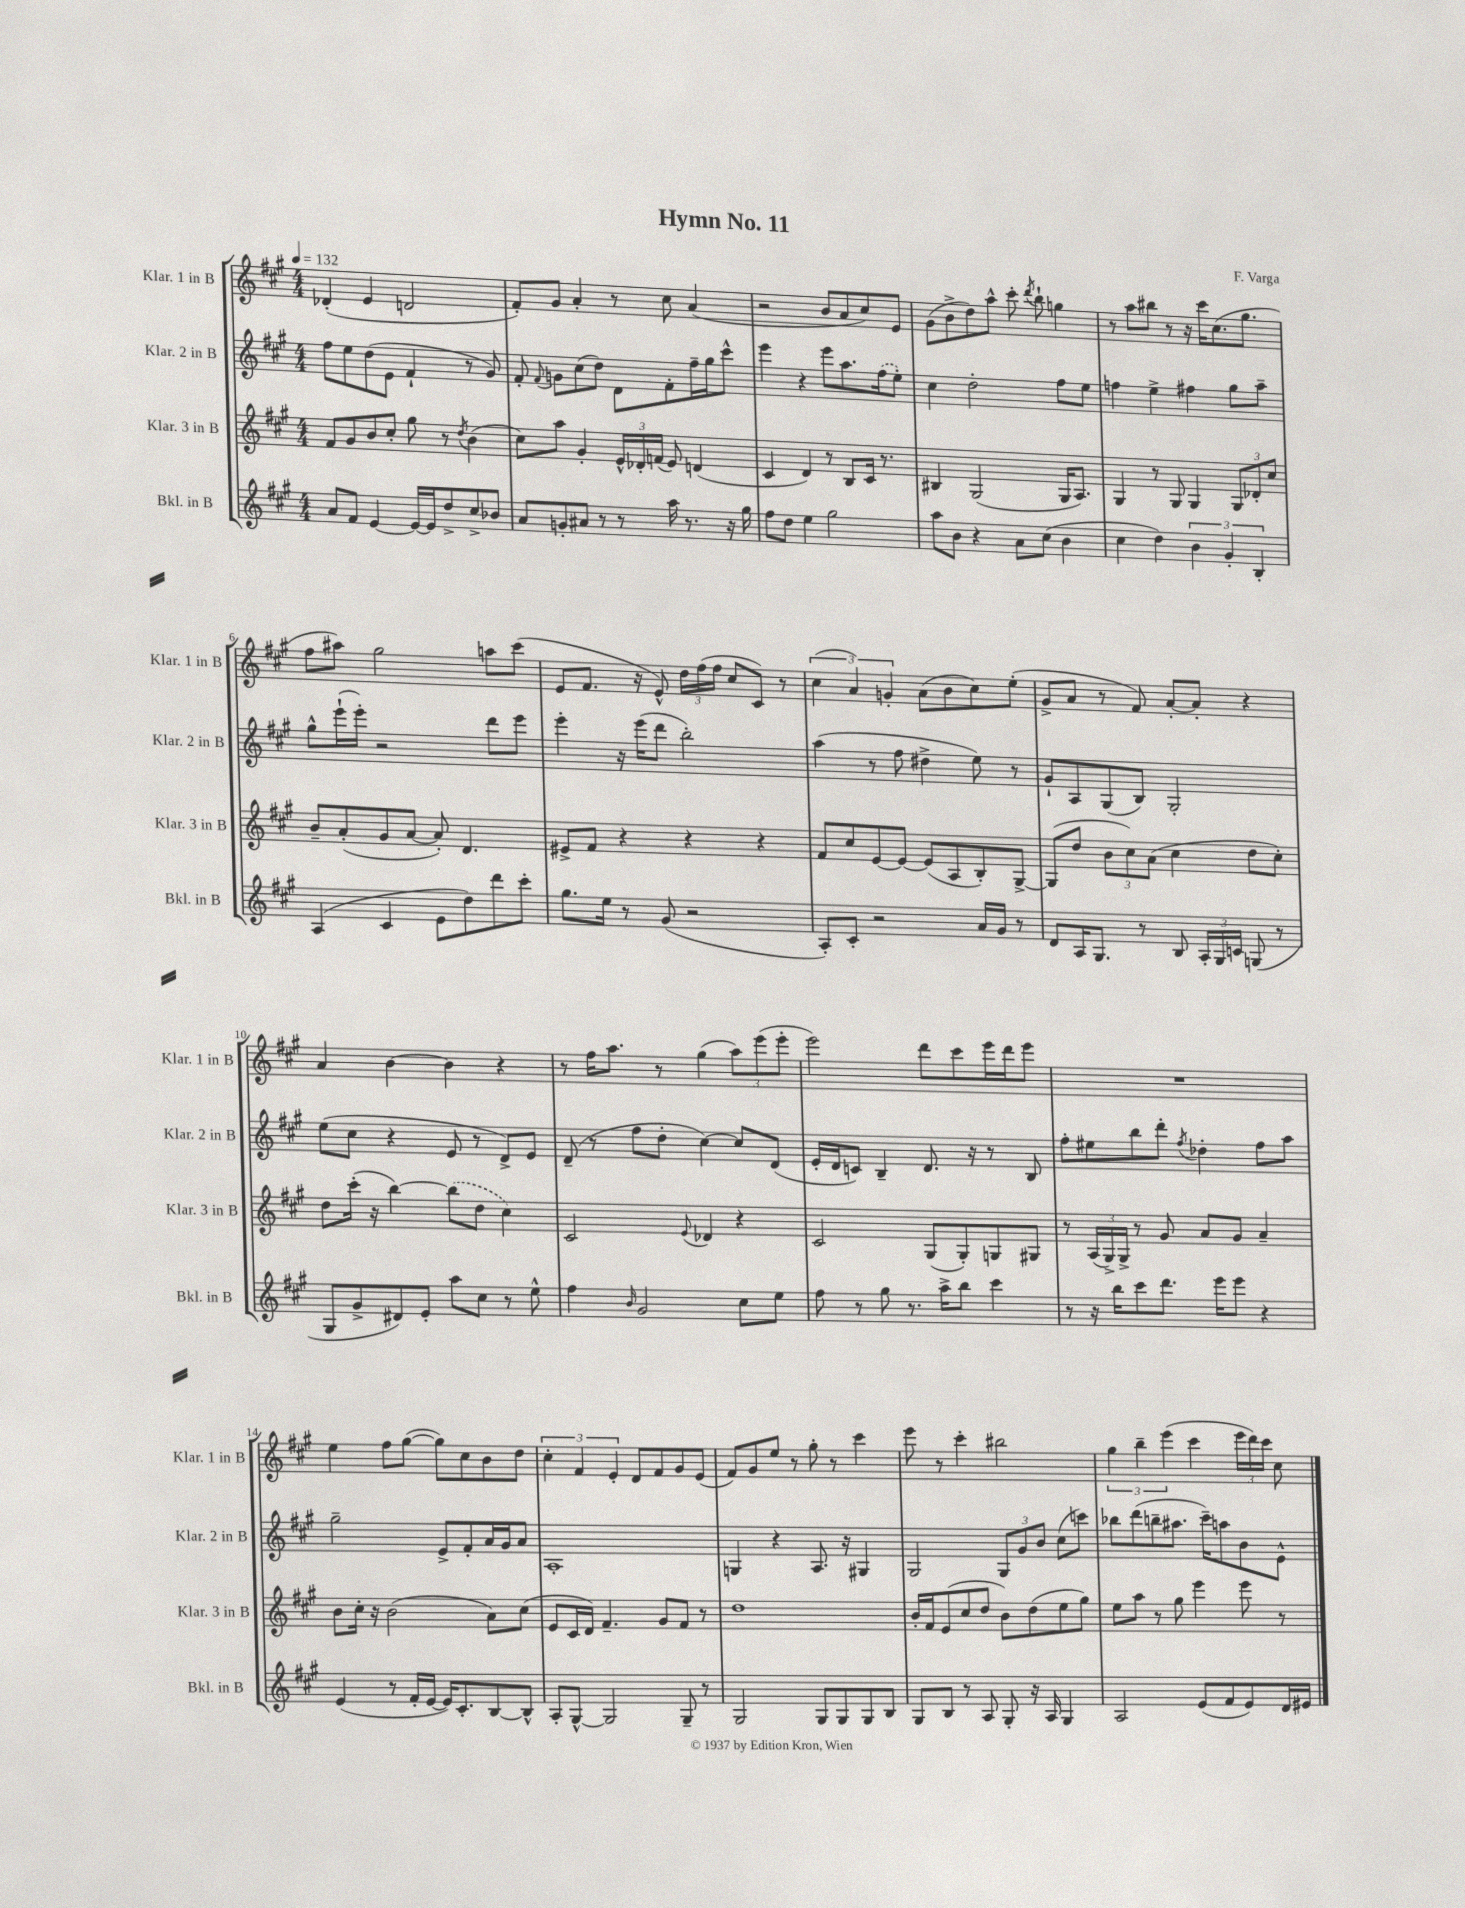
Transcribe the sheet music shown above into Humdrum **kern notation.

**kern	**kern	**kern	**kern
*part4	*part3	*part2	*part1
*staff4	*staff3	*staff2	*staff1
*I"Bkl. in B	*I"Klar. 3 in B	*I"Klar. 2 in B	*I"Klar. 1 in B
*I'Bkl. in B	*I'Klar. 3 in B	*I'Klar. 2 in B	*I'Klar. 1 in B
*clefG2	*clefG2	*clefG2	*clefG2
*k[f#c#g#]	*k[f#c#g#]	*k[f#c#g#]	*k[f#c#g#]
*M4/4	*M4/4	*M4/4	*M4/4
*MM132	*MM132	*MM132	*MM132
=1	=1	=1	=1
8a/L	8f#/L	8ff#\L	(4d-X'/
8f#/J	8g#/	8ee\	.
[4e/	8b/	(8dd\	4e/
.	8cc#'/J	8e\J	.
16e/LL_	8gg#\	4f#`/	2dn/
16e/J]	.	.	.
8dd^/	8r	.	.
.	8qdd/	.	.
8cc#^/	(4b\	8r	.
8b-X/J	.	8g#/)	.
=2	=2	=2	=2
8a/L	8cc#\L)	8f#'/	8f#'/L)
.	.	8qqf#/	.
8gn'/	8aa\J	8gn\L	8g#/J
8a#X/J	4g#'/	(8cc#\	4a'/
8r	.	8dd\J)	.
8r	24e^^/LL	8d\L	8r
.	24d-X'/	.	.
.	(24fn/JJ	.	.
16aa\	8e/)	8f#'\	8cc#\
8.r	.	.	.
.	(4dn/	16ff#~\L	(4a/
.	.	16gg#\J	.
16r	.	8ccc#^^\J	.
16gg#\	.	.	.
=3	=3	=3	=3
8ff#\L	4c#/	4eee\	2r
8dd\J	.	.	.
4ee\	4d/)	4r	.
2gg#\	8r	8eee\L	8b/L
.	8B/L	8.aa\	8a/
.	16c#/Jk	.	8cc#/)
.	8.r	(16ff#\k	.
.	.	8ee'\J)	8e/J
=4	=4	=4	=4
8aa\L	4B#X/	4cc#\	(8g#\L
8b\J	.	.	8b^\
4r	(2G#/	2dd'\	8dd\)
.	.	.	8aa^^\J
8a\L	.	.	8ccc#'\
.	.	.	8qddd/
(8cc#\J	.	.	8bb`\
4b\	16G#/KL	8ff#\L	4ggn\
.	8.A/J)	.	.
.	.	8ee\J	.
=5	=5	=5	=5
4cc#\	4G#/	4ffn\	8r
.	.	.	8aa\L
4dd\)	8r	4ee^\	8bb#X\J
.	8G#/	.	8r
6b\	4G#/	4ff#X\	16r
.	.	.	16ccc#\KL
.	.	.	(8.cc#\
6g#'/	.	.	.
.	12G#/L	8gg#\L	.
.	.	.	8.gg#\J
6B'/	12d-X'/	.	.
.	.	8aa~\J	.
.	12cc#/J	.	.
!!LO:LB:g=z
=6	=6	=6	=6
(4A/	8b~/L	8gg#^^\L	8ff#\L
.	(8a'/	(16eee`\L	8aa#X\J)
.	.	16eee'\JJ)	.
4c#/	8g#/	2r	2gg#\
.	[8a/J	.	.
8e\L	8a'/])	.	.
8dd\)	4.d/	.	.
8ddd\	.	8ddd\L	8aan\L
8ccc#'\J	.	8eee\J	(8ccc#\J
=7	=7	=7	=7
8.gg#\L	8e#X^/L	4eee'\	8e/L
.	8f#/J	.	8.f#/J
16ee\Jk	.	.	.
8r	4r	16r	.
.	.	(16eee\KL	16r
(8g#/	.	8ddd\J	8e^^/)
2r	4r	2bb'\)	24dd\LL
.	.	.	(24ff#\
.	.	.	24ff#\JJ
.	.	.	8cc#/L
.	4r	.	8c#/J)
.	.	.	8r
=8	=8	=8	=8
8A'/L)	8f#/L	(4aa\	(6cc#\
8c#'/J	8cc#/	.	.
.	.	.	6a/)
2r	[8e/	8r	.
.	.	.	6gn'/
.	8e/J_	8ff#\	.
.	(8e/L]	4dd#X^\	(8a\L
.	8A/	.	8b\
16a/LL	8B'/)	8ee\)	8cc#\)
16g#/JJ	.	.	.
8r	[8G#^/J	8r	(8ee'\J
=9	=9	=9	=9
8d/L	(8G#/L]	8g#`/L	8g#^/L
16A/K	8dd/J	8A/	8a/J
8.G#/J	.	.	.
.	12b\L	(8G#/	8r
.	12cc#\)	.	.
8r	.	8B/J)	8f#/)
.	(12a\J	.	.
8B/	4cc#\	2G#'/	[8a'/L
24A'/LL	.	.	8a'/J]
24G#/	.	.	.
24cn/JJ	.	.	.
(8Gn/	8dd\L	.	4r
8r	8cc#'\J)	.	.
!!LO:LB:g=z
=10	=10	=10	=10
8G#/L	8dd\L	(8ee\L	4a/
8g#^/	(16ccc#'\Jk	8cc#\J	.
.	16r	.	.
8d#X/)	[4bb\)	4r	[4b\
8e'/J	.	.	.
8aa\L	(8bb\L]	8e/	4b\]
8cc#\J	8dd\J	8r	.
8r	4cc#\)	8d^/L)	4r
8ee^^\	.	8e/J	.
=11	=11	=11	=11
4ff#\	2c#/	(8d~/	8r
.	.	8r	16ff#\KL
.	.	.	8.aa\J
16qqb/	.	.	.
2g#/	.	8ff#\L	.
.	.	8dd'\J	8r
.	8qqe/	.	.
.	4d-X/	[4cc#\)	(4gg#\
8cc#\L	4r	8cc#/L]	12aa\L)
.	.	.	(12eee\
8ee\J	.	(8d/J	.
.	.	.	12eee'\J
=12	=12	=12	=12
8ff#\	2c#/	16e'/LL	2eee\)
.	.	16d/J	.
8r	.	8cn/J)	.
8gg#\	.	4B~/	.
8.r	.	.	.
.	(8G#/L	8.d/	8ddd\L
16aa^\KL	.	.	.
8bb\J	8G#'/)	.	8ccc#\
.	.	16r	.
4ccc#\	8Gn/	8r	16eee\L
.	.	.	16ddd\J
.	8G#X/J	8B/	8eee\J
=13	=13	=13	=13
8r	8r	8ff#'\L	1r
16r	(24A/LL	8ee#X\	.
.	24G#^/)	.	.
16bb\KL	.	.	.
.	24G#^/JJ	.	.
8ccc#\	8r	8bb\	.
8.ddd\J	8g#/	8ddd'\J	.
.	.	8qff#/	.
.	8a/L	4dd-X'\	.
16eee\KL	.	.	.
8eee\J	8g#/J	.	.
4r	4a~/	8ff#\L	.
.	.	8aa\J	.
!!LO:LB:g=z
=14	=14	=14	=14
(4e/	8b\L	2gg#~\	4ee\
.	16cc#'\Jk	.	.
.	16r	.	.
8r	(2b\	.	8ff#\L
16f#'/LL	.	.	([8gg#\J
[16e/JJ	.	.	.
16e/KL])	.	8e^/L	8gg#\L])
8.c#'/	.	.	.
.	.	8f#'/	8cc#\
[8B/	8a\L)	16a/L	8b\
.	.	16g#/J	.
8B^^/J]	(8cc#\J	8a/J	8dd\J
=15	=15	=15	=15
8A'/L	8e/L	1A'	6cc#'\
[8G#^^/J	16c#/L	.	.
.	.	.	6f#/
.	16d/JJ)	.	.
2G#/]	4.f#~/	.	.
.	.	.	6e'/
.	.	.	8d/L
.	8g#/L	.	8f#/
8G#~/	8f#/J	.	8g#/
8r	8r	.	(8e/J
=16	=16	=16	=16
2G#/	1dd	4Gn/	8f#/L)
.	.	.	8g#/
.	.	4r	8ee/J
.	.	.	8r
8G#/L	.	8.A/	8gg#'\
8G#/	.	.	8r
.	.	16r	.
8G#/	.	4G#X/	4ccc#\
8B/J	.	.	.
=17	=17	=17	=17
8G#/L	16b'/LL	2G#/	8eee\
.	16f#/J	.	.
8B/J	(8e/	.	8r
8r	8cc#/	.	4ccc#'\
8A/	8dd/J	.	.
8G#'/	8b\L)	12G#/L	2bb#X\
.	.	12g#/	.
16r	(8dd\	.	.
.	.	12b/J	.
16A/	.	.	.
4G#/	8ee\	(8cc#\L	.
.	8gg#\J)	8cccn\J)	.
=18	=18	=18	=18
2A/	8ee\L	8bb-X\L	6gg#\
.	8aa\J	(8ddd\	.
.	.	.	6bb~\
.	8r	8bbn~\	.
.	.	.	(6eee\
.	8gg#\	8.aa#X\J	.
(8e/L	4eee\	.	4ccc#\
.	.	16ccc#~\KL)	.
8f#/	.	8aan\	.
8e/)	8eee\	8b\	24eee\LL
.	.	.	24ddd\)
.	.	.	24ccc#\JJ
16d/L	8r	8e^^\J	8cc#\
16e#X/JJ	.	.	.
==	==	==	==
*-	*-	*-	*-
